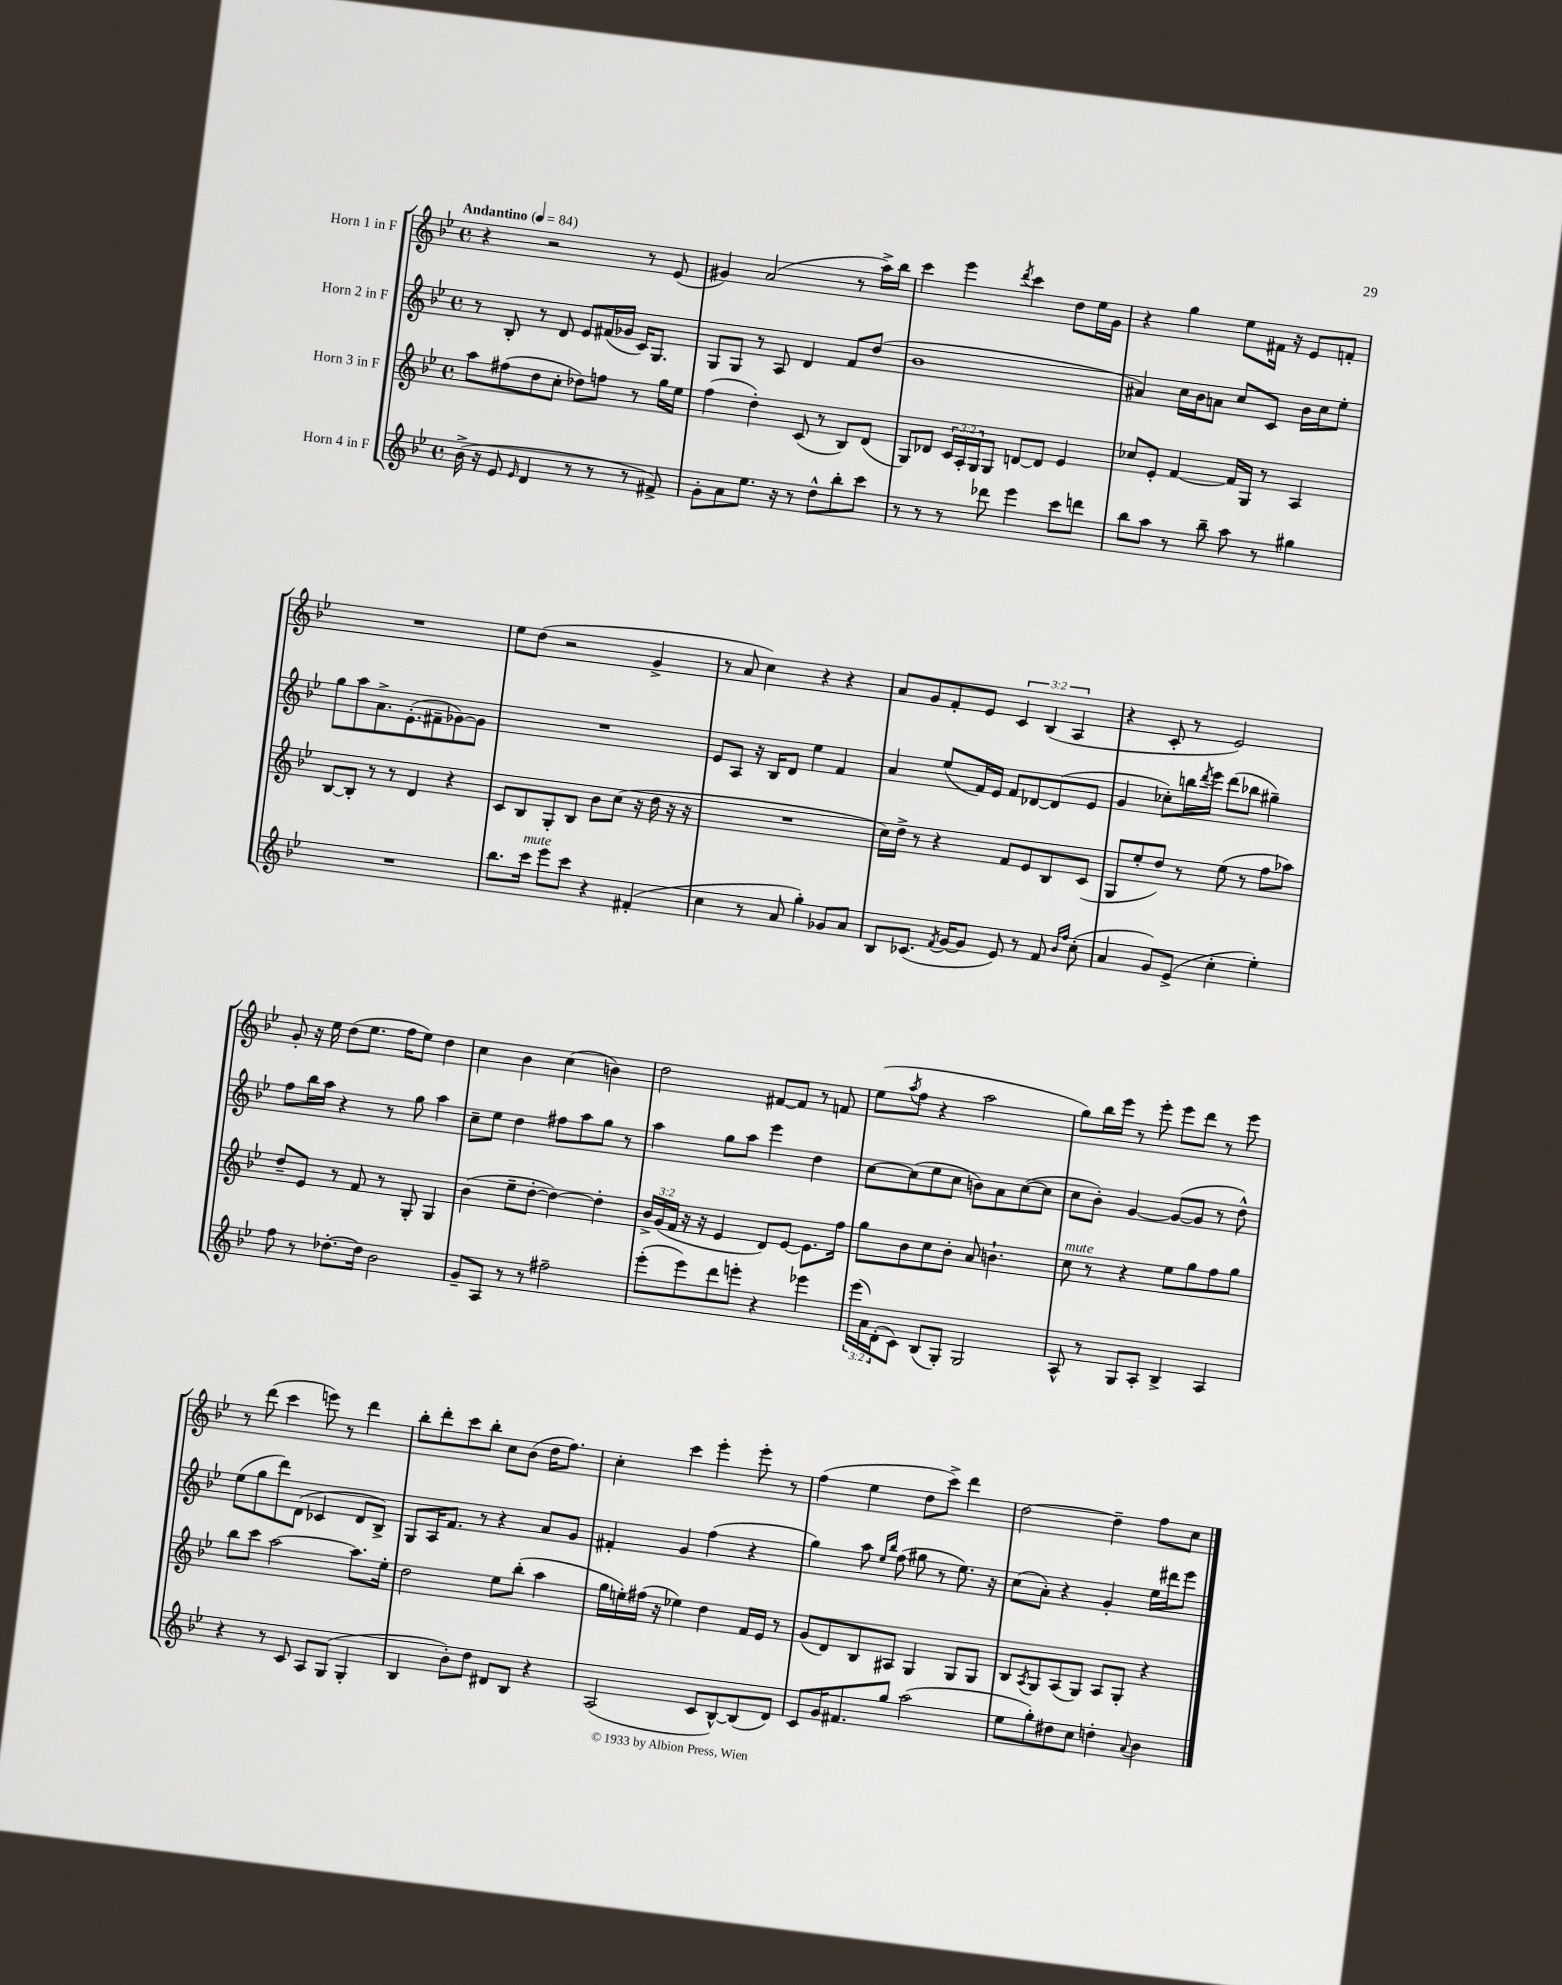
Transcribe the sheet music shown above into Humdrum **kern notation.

**kern	**kern	**kern	**kern
*part4	*part3	*part2	*part1
*staff4	*staff3	*staff2	*staff1
*I"Horn 4 in F	*I"Horn 3 in F	*I"Horn 2 in F	*I"Horn 1 in F
*clefG2	*clefG2	*clefG2	*clefG2
*k[b-e-]	*k[b-e-]	*k[b-e-]	*k[b-e-]
*M4/4	*M4/4	*M4/4	*M4/4
*met(c)	*met(c)	*met(c)	*met(c)
*MM84	*MM84	*MM84	*MM84
=1	=1	=1	=1
!	!	!	!LO:TX:a:B:t=Andantino
(16b-^\	8aa\L	8r	4r
16r	.	.	.
8e-/	(8ff#X\	8B-'/	.
16qqe-/	.	.	.
4d/	8dd\	8r	2r
.	8cc'\J	8d/	.
8r	8dd-X\L)	8e-/L	.
8r	8ffn\J	(16f#X/L	.
.	.	16g-X/JJ	.
8r	8r	16c/KL)	8r
.	.	8.G/J	.
8f#X^/)	16gg\LL	.	(8e-/
.	16ee-\JJ	.	.
=2	=2	=2	=2
8g'\L	(4ff\	8G/L	4g#X/)
8a\	.	8G/J	.
8.ee-\J	4dd'\)	8r	(2a/
.	.	8A/	.
16r	.	.	.
8r	(8c/	4d/	.
8dd^^\L	8r	.	.
8bb-'\	8B-/L)	8f/L	8r
8ccc\J	(8d/J	(8dd/J	16aa^\LL)
.	.	.	16bb-\JJ
=3	=3	=3	=3
8r	8G/L)	1b-	4ccc\
8r	8d-X/J	.	.
8r	24c/LL	.	4eee-\
.	24A'/	.	.
.	24G/J	.	.
8ddd-X\	8G/J	.	.
.	.	.	8qddd/
4eee-\	[8dn/L	.	4ccc\
.	8d/J]	.	.
8ccc\L	4e-/	.	8dd\L
8dddn\J	.	.	16ee-\L
.	.	.	16g\JJ
=4	=4	=4	=4
8bb-\L	8cc-X/L	4a#X/)	4r
8aa\J	8e-'/J	.	.
8r	[4f/	16cc\LL	4gg\
.	.	16b-\J	.
8bb-~\	.	8an\J	.
8aa\	16f/LL]	8cc/L	8ee-\L
.	16G/JJ	.	.
8r	8r	8c/J	16f#X\Jk
.	.	.	16r
4gg#X\	4A/	16b-\LL	8e-/L
.	.	16cc\J	.
.	.	8ee-'\J	8fn'/J
!!LO:LB:g=z
=5	=5	=5	=5
1r	[8B-/L	8gg\L	1r
.	8B-'/J]	8aa\	.
.	8r	8.a^\	.
.	8r	.	.
.	.	(8.e-'\	.
.	4d/	.	.
.	.	8f#X~\	.
.	4r	[8g-X\)	.
.	.	8g-\J]	.
=6	=6	=6	=6
8.bb-\L	8c/L	1r	8ee-\L
.	8B-/	.	(8dd\J
!LO:TX:a:i:t=mute	!	!	!
16ccc\Jk	.	.	.
8eee-\L	8G'/	.	2r
8ccc\J	8B-/J	.	.
4r	8b-\L	.	.
.	(8cc\J	.	.
(4f#X'/	16r	.	4g^/
.	16dd\	.	.
.	16r	.	.
.	16r	.	.
=7	=7	=7	=7
4cc\	1r	8e-/L	8r
.	.	8A/J	8a/
8r	.	16r	4cc\)
.	.	16B-/KL	.
8a/	.	8d/J	.
4gg'\)	.	4ee-\	4r
8g-X/L	.	4f/	4r
8a/J	.	.	.
=8	=8	=8	=8
8B-/L	16cc\LL)	4a/	8a/L
.	16dd^\JJ	.	.
(8.c-X/J	8r	.	8g/
.	4r	(8ee-/L	8f'/
8qf/	.	.	.
[16g/KL	.	.	.
8g/J]	.	16f/L)	8e-/J
.	.	16e-/JJ	.
8e-/)	8f/L	8f/L	6c/
8r	8e-/	[8d-X/	.
.	.	.	(6B-/
8f/	8B-/	(8d-/]	.
.	.	.	6A/
16qqb-/LL	.	.	.
16qqff/JJ	.	.	.
(8cc'\	(8c/J	8e-/J	.
=9	=9	=9	=9
4a/	8G/L	4g/	4r
.	8ee-'/	.	.
8g/L)	8dd/J)	8cc-X'\L)	8c'/
(8e-^/J	8r	16bbn\L	8r
.	.	8qddd/	.
.	.	16eee-\JJ	.
4cc'\	(8ee-\	(8ddd\L	2e-/)
.	8r	8bb-X\J	.
4ee-'\)	8ff\L	4gg#X~\)	.
.	8aa-X\J)	.	.
!!LO:LB:g=z
=10	=10	=10	=10
8ff\	8dd~/L	8ff\L	8g'/
8r	8e-/J	16bb-\L	16r
.	.	16aa\JJ	16ee-\
[8.dd-X'\L	8r	4r	(8dd\L
.	8f/	.	8.ee-\J
16dd-\Jk]	.	.	.
2b-\	8r	8r	.
.	.	.	16ff\KL
.	8G'/	8gg\	8ee-\J)
.	4G/	4aa\	4dd\
=11	=11	=11	=11
8g~/L	(4b-\	8cc~\L	4cc\
8A/J	.	8ee-\J	.
8r	8ee-~\L	4dd\	4b-\
8r	[8dd'\J	.	.
2ff#X~\	4dd\_)	8ff#X\L	(4cc\
.	.	8aa\	.
.	4dd'\]	8gg\J	4bn\)
.	.	8r	.
=12	=12	=12	=12
(8eee-'\L	24b-^/LL	4aa\	2dd\
.	(24g/	.	.
.	24f/JJ	.	.
8eee-\)	16r	.	.
.	16r	.	.
8ddd\	4e-/	8gg\L	.
8eeen'\J	.	8aa\J	.
4r	8d/L)	4eee-\	[8f#X/L
.	[8e-/J	.	8f#/J]
4eee-X\	8.e-\L]	4dd\	8r
.	.	.	8fn/
.	16ff\Jk	.	.
=13	=13	=13	=13
(24eee-\LL	8gg\L	[8cc\L	(8ee-\L
24a\)	.	.	.
(24d'\J	.	.	.
.	.	.	8qaa/
8c\J)	8b-\	(8cc\]	8ff\J
(8B-/L	8cc\	8ee-\	4r
8G'/J)	8b-'\J	8cc\J	.
2G/	8a/	8bn\L)	2aa\
.	4.bn`\	8a\	.
.	.	([8cc\	.
.	.	8cc\J]	.
=14	=14	=14	=14
!	!LO:TX:a:i:t=mute	!	!
8A^^/	8cc\	8cc\L	8gg\L)
8r	8r	8b-'\J)	16bb-\L
.	.	.	16eee-\JJ
8G/L	4r	[4g/	8r
8A'/J	.	.	8eee-'\
4B-^/	8ee-\L	(8g/L_	8eee-\L
.	8gg\	8g/J]	8ddd\J
4A/	8ff\	8r	8r
.	8gg\J	8dd^^\)	8eee-\
!!LO:LB:g=z
=15	=15	=15	=15
4r	8bb-\L	(8ee-\L	8r
.	8ccc\J	8gg\	(8ddd\
8r	[2aa\	8ddd\)	4ccc\
8c/	.	(8d\J	.
8A/L	.	4c-X/	8eeen\)
(8G/J	.	.	8r
4G'/	8.aa\L]	8d/L	4ddd\
.	.	8B-^/J)	.
.	16ee-'\Jk	.	.
=16	=16	=16	=16
4B-/	2dd\	8G/L	8bb-'\L
.	.	16A/K	8ddd'\
.	.	8.f/J	.
8b-'\L)	.	.	8ccc\
8dd\J	.	8r	8bb-'\J
8d#X/L	8ee-\L	4r	8cc\L
8B-/J	(8bb-'\J	.	(8b-\J
4r	4aa\	8a/L	16dd\KL
.	.	.	8.ff\J)
.	.	8g/J	.
=17	=17	=17	=17
(2A/	16gg\LL	4f#X'/	4cc'\
.	16een'\)	.	.
.	(16ff#X\JJ	.	.
.	16r	.	.
.	4ee-X\)	4g/	4ccc\
8c/L	4dd\	(4ff\	4eee-'\
[8B-^^/)	.	.	.
(8B-/]	16f/LL	4r	8eee-'\
.	16e-/JJ	.	.
8d/J)	8r	.	8r
=18	=18	=18	=18
8c/L	(8g/L	4gg\)	(4ff\
16g/K	8d/)	.	.
8.f#X/	.	.	.
.	8B-/	8aa\	4ee-\
.	.	16qqee-/LL	.
.	.	16qqbb-/JJ	.
8gg/J	8A#X/J	(8ff\	.
(2aa\	4G/	8gg#X\	8dd\L
.	.	8r	8ccc^\J)
.	8G/L	8.ee-\)	4ddd\
.	8G/J	.	.
.	.	16r	.
=19	=19	=19	=19
8ee-\L	8B-/L	(8cc\L	[2dd\
.	8qA/	.	.
8gg'\)	8G/	8a'\J)	.
8dd#X\	(8A/	4r	.
8cc\J	8G/J)	.	.
4ddn'\	8A/L	4g'/	4dd~\]
.	8G'/J	.	.
8qqa/	.	.	.
4b-\	4r	16ee-\LL	8ff\L
.	.	16ddd#X\J	.
.	.	8eee-\J	8cc\J
==	==	==	==
*-	*-	*-	*-
